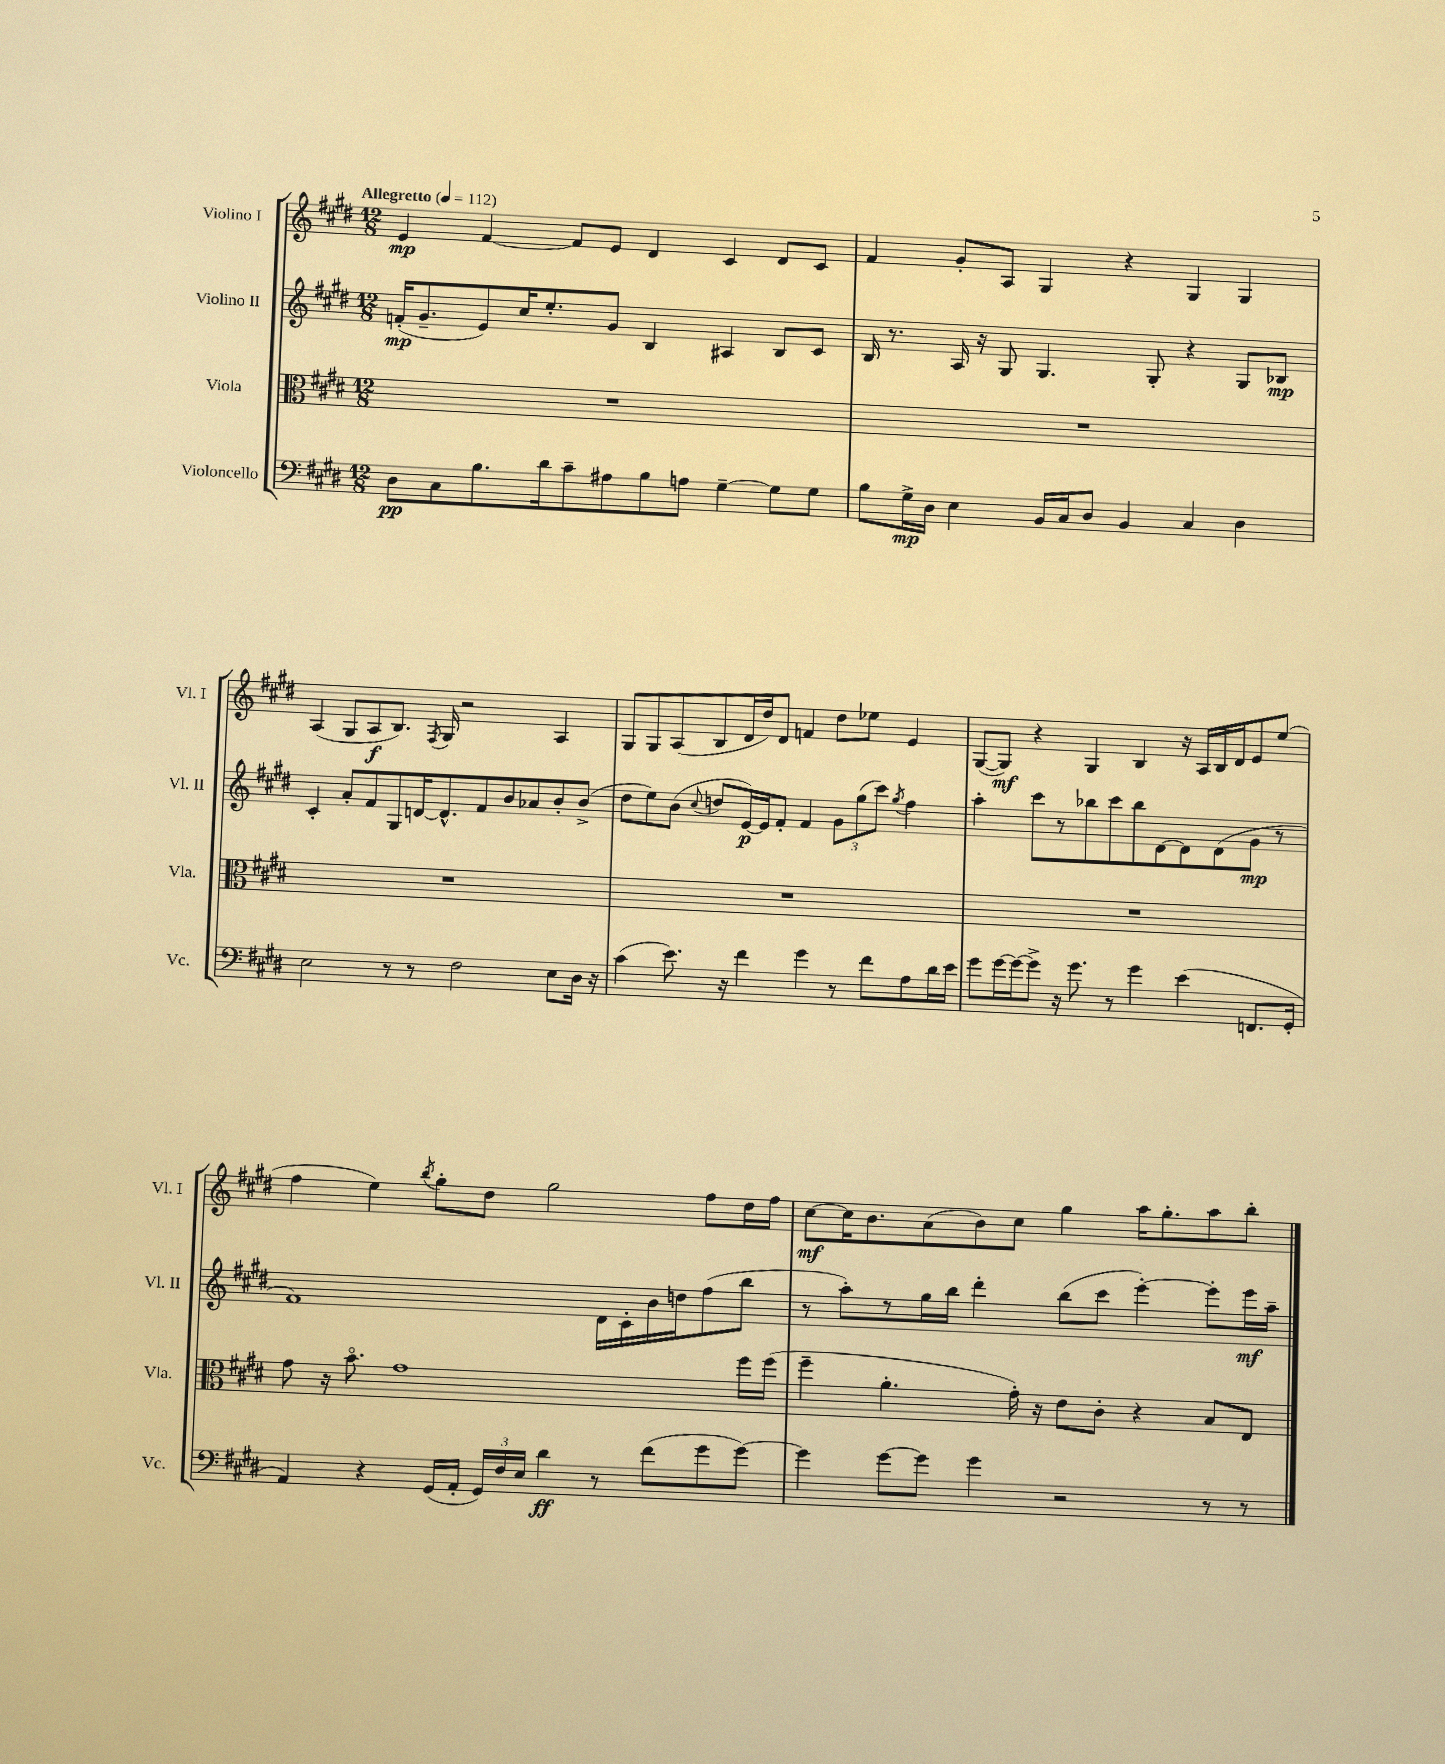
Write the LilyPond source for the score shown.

<<
\new StaffGroup <<
\new Staff = "s0" \with { instrumentName = "Violino I" shortInstrumentName = "Vl. I" } {
    \clef treble \key e \major \numericTimeSignature \time 12/8 \tempo "Allegretto" 4 = 112
    \autoBeamOff e'4\mp fis'4~ fis'8[ e'8] dis'4 cis'4 dis'8[ cis'8] |
    fis'4 gis'8[-. a8] gis4 r4 gis4 gis4 |
    a4( gis8[ a8\f b8.]) \acciaccatura { fis8 } gis16 r2 a4 |
    gis8[ gis8 a8( b8 dis'16 dis''16) dis'8] f'4 dis''8[ ees''8] e'4 |
    gis8[~( gis8]\mf) r4 gis4 b4 r16 a16[ b16 dis'16 e'8 e''8]( |
    fis''4 e''4) \acciaccatura { b''8 } gis''8[-. dis''8] gis''2 fis''8[ dis''16 fis''16] |
    cis''8[~\mf cis''16 b'8. a'8( b'8) cis''8] gis''4 a''16[ gis''8.-. a''8 b''8]-. \bar "|." |
}
\new Staff = "s1" \with { instrumentName = "Violino II" shortInstrumentName = "Vl. II" } {
    \clef treble \key e \major \numericTimeSignature \time 12/8
    \autoBeamOff f'16[-.\mp( gis'8.-- e'8) cis''16 e''8.-. gis'8] b4 ais4 b8[ cis'8] |
    b16 r8. a16 r16 gis8 gis4. gis8-. r4 gis8[ bes8]\mp |
    cis'4-. a'8[-. fis'8 gis8 d'16~ d'8.-^ fis'8 b'8 aes'8 b'8-. b'8]->( |
    dis''8[ e''8) b'8]( \appoggiatura { cis''8 } d''8[ e'16~\p) e'16 fis'8]-. fis'4 \tuplet 3/2 { gis'8[ gis''8( cis'''8]) } \acciaccatura { gis''8 } fis''4 |
    a''4-. cis'''8[ r8 bes''8 cis'''8 bes''8 dis'8~ dis'8 dis'8( gis'8]\mp r8 |
    fis'1) dis'16[ cis'16-. b'16 d''16 fis''8( b''8] |
    r8 a''8[-.) r8 gis''16 b''16] dis'''4-. b''8[( cis'''8] e'''4~-.) e'''8[-. e'''16\mf a''16]-- \bar "|." |
}
\new Staff = "s2" \with { instrumentName = "Viola" shortInstrumentName = "Vla." } {
    \clef alto \key e \major \numericTimeSignature \time 12/8
    \autoBeamOff R1. |
    R1. |
    R1. |
    R1. |
    R1. |
    gis'8 r16 b'8.\flageolet gis'1 fis''16[ fis''16]( |
    fis''4-- a'4.-. gis'16-.) r16 e'8[ cis'8]-. r4 b8[ e8] \bar "|." |
}
\new Staff = "s3" \with { instrumentName = "Violoncello" shortInstrumentName = "Vc." } {
    \clef bass \key e \major \numericTimeSignature \time 12/8
    \autoBeamOff dis8[\pp cis8 b8. dis'16 cis'8-- ais8 b8 a8] gis4~-- gis8[ gis8] |
    b8[ gis16->\mp dis16] e4 b,16[ cis16 dis8] b,4 cis4 dis4 |
    e2 r8 r8 fis2 e8[ dis16] r16 |
    cis'4( e'8.) r16 fis'4 gis'4 r8 fis'8[ a8 dis'16 e'16] |
    gis'8[ gis'16~ gis'16~ gis'8]-> r16 gis'8. r8 gis'4 e'4( f,8.[ gis,16]-. |
    a,4) r4 gis,16[( a,16]-. \tuplet 3/2 { gis,16[) fis16 e16] } dis'4\ff r8 fis'8[( gis'8 gis'8]~) |
    gis'4 gis'8[~ gis'8] gis'4 r2 r8 r8 \bar "|." |
}
>>
>>
\layout { \context { \Score \remove "Bar_number_engraver" } }
